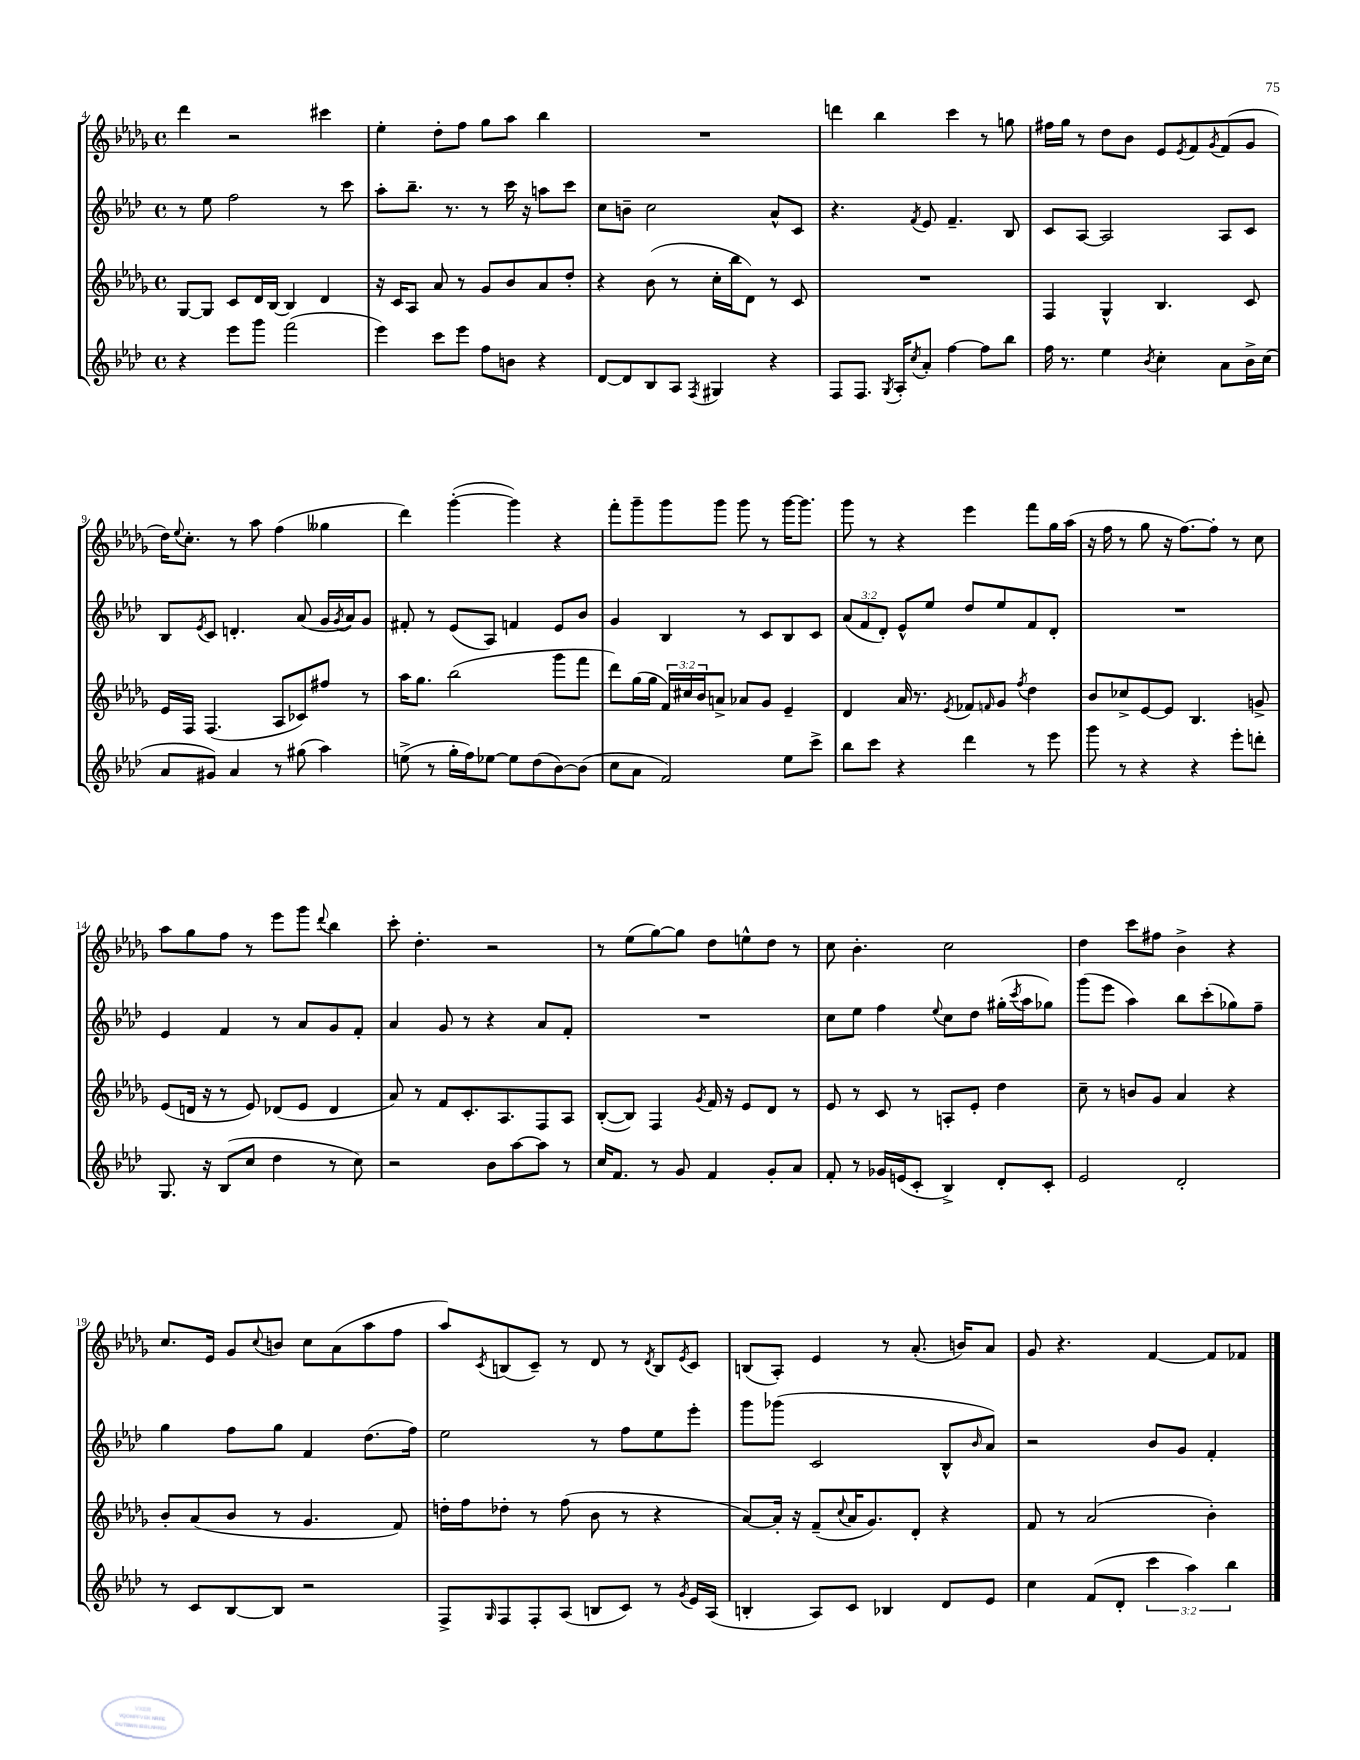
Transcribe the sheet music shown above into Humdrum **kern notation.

**kern	**kern	**kern	**kern
*part4	*part3	*part2	*part1
*staff4	*staff3	*staff2	*staff1
*clefG2	*clefG2	*clefG2	*clefG2
*k[b-e-a-d-]	*k[b-e-a-d-g-]	*k[b-e-a-d-]	*k[b-e-a-d-g-]
*M4/4	*M4/4	*M4/4	*M4/4
*met(c)	*met(c)	*met(c)	*met(c)
=4	=4	=4	=4
4r	[8G-/L	8r	4ddd-\
.	8G-/J]	8ee-\	.
8eee-\L	8c/L	2ff\	2r
8ggg\J	16d-/L	.	.
.	[16B-/JJ	.	.
(2fff\	4B-/]	.	.
.	4d-/	8r	4ccc#X\
.	.	8ccc\	.
=5	=5	=5	=5
4eee-\)	16r	8aa-'\L	4ee-'\
.	16c/KL	.	.
.	8A-/J	8.bb-~\J	.
8ccc\L	8a-/	.	8dd-'\L
.	.	8.r	.
8eee-\J	8r	.	8ff\J
8ff\L	8g-/L	8r	8gg-\L
8bn\J	8b-/	16ccc\	8aa-\J
.	.	16r	.
4r	8a-/	8aan\L	4bb-\
.	8dd-'/J	8ccc\J	.
=6	=6	=6	=6
[8d-/L	4r	8cc\L	1r
8d-/]	.	8bn~\J	.
8B-/	(8b-\	2cc\	.
8A-/J	8r	.	.
8qF/	.	.	.
4G#X/	16cc'\LL	.	.
.	16bb-\J	.	.
.	8d-\J)	.	.
4r	8r	8a-^^/L	.
.	8c/	8c/J	.
=7	=7	=7	=7
8F/L	1r	4.r	4dddn\
8.F/J	.	.	.
.	.	.	4bb-\
8qG/	.	.	.
16A-'/KL	.	.	.
8qcc/	.	8qf/	.
8a-'/J	.	8e-/	.
[4ff\	.	4.f~/	4ccc\
8ff\L]	.	.	8r
8bb-\J	.	8B-/	8ggn\
=8	=8	=8	=8
16ff\	4F/	8c/L	16ff#X\LL
8.r	.	.	16gg-\JJ
.	.	[8A-/J	8r
4ee-\	4G-^^/	2A-/]	8dd-\L
.	.	.	8b-\J
8qb-/	.	.	.
4cc'\	4.B-/	.	8e-/L
.	.	.	8qe-/
.	.	.	8f/
.	.	.	8qg-/
8a-\L	.	8A-/L	(8f/
16b-^\L	8c/	8c/J	8g-/J
(16cc\JJ	.	.	.
!!LO:LB:g=z
=9	=9	=9	=9
8a-/L	16e-/LL	8B-/L	16dd-\KL)
.	.	.	8qqee-/
.	16F/JJ	.	8.cc'\J
.	.	8qe-/	.
8g#X/J)	(4.F/	8c/J	.
4a-/	.	4.dn'/	8r
.	.	.	8aa-\
8r	8A-/L	.	(4ff\
(8gg#X\	8c-X/)	(8a-/	.
4aa-\)	8ff#X/J	16g/LL	4gg--X\
.	.	8qg/	.
.	.	16a-/J)	.
.	8r	8g/J	.
=10	=10	=10	=10
(8een^\	16aa-\KL	8f#X'/	4ddd-\)
.	8.gg-\J	.	.
8r	.	8r	.
16gg'\LL	(2bb-\	(8e-/L	([4ggg-'\
16ff\J)	.	.	.
[8ee-X\J	.	8A-/J)	.
8ee-\L]	.	4fn/	4ggg-\])
(8dd-\	.	.	.
[8b-\)	8ggg-\L	8e-/L	4r
(8b-\J]	8fff\J	8b-/J	.
=11	=11	=11	=11
8cc\L	8ddd-\L)	4g/	8fff'\L
8a-\J	(16gg-\L	.	8ggg-~\
.	16gg-\JJ	.	.
2f/)	24f/LL)	4B-/	8ggg-\
.	24cc#X/	.	.
.	24b-/J	.	.
.	8an^/J	.	8ggg-\J
.	8a-X/L	8r	8ggg-\
.	8g-/J	8c/L	8r
8ee-\L	4e-~/	8B-/	[16ggg-\KL
.	.	.	8.ggg-\J]
8ccc^\J	.	8c/J	.
=12	=12	=12	=12
8bb-\L	4d-/	(12a-/L	8ggg-\
.	.	12f/	.
8ccc\J	.	.	8r
.	.	12d-'/J)	.
4r	16a-/	8e-^^/L	4r
.	8.r	.	.
.	.	8ee-/J	.
.	8qe-/	.	.
4ddd-\	8f-X/L	8dd-/L	4eee-\
.	16qqfn/	.	.
.	8g-/J	8ee-/	.
.	8qff/	.	.
8r	4dd-\	8f/	8fff\L
8eee-\	.	8d-'/J	16gg-\L
.	.	.	(16aa-\JJ
=13	=13	=13	=13
8ggg\	8b-/L	1r	16r
.	.	.	16ff\
8r	8cc-X^/	.	8r
4r	[8e-/	.	8gg-\
.	8e-/J]	.	16r
.	.	.	[8.ff\L)
4r	4.B-/	.	.
.	.	.	8ff'\J]
8eee-'\L	.	.	8r
8dddn'\J	8gn^/	.	8cc\
!!LO:LB:g=z
=14	=14	=14	=14
8.G/	(8e-/L	4e-/	8aa-\L
.	16dn/Jk	.	8gg-\
16r	16r	.	.
(8B-/L	8r	4f/	8ff\J
8cc/J	8e-/)	.	8r
4dd-\	(8d-X/L	8r	8eee-\L
.	8e-/J	8a-/L	8ggg-\J
.	.	.	8qqddd-/
8r	4d-/	8g/	4bb-\
8cc\)	.	8f'/J	.
=15	=15	=15	=15
2r	8a-/)	4a-/	8ccc'\
.	8r	.	4.dd-'\
.	8f/L	8g/	.
.	8.c'/	8r	.
8b-\L	.	4r	2r
.	8.A-/	.	.
[8aa-\	.	.	.
8aa-\J]	8F/	8a-/L	.
8r	8A-/J	8f'/J	.
=16	=16	=16	=16
16cc/KL	([8B-'/L	1r	8r
8.f/J	.	.	.
.	8B-/J])	.	(8ee-\L
8r	4F/	.	[8gg-\)
8g/	.	.	8gg-\J]
.	8qg-/	.	.
4f/	16f/	.	8dd-\L
.	16r	.	.
.	8e-/L	.	8een^^\
8g'/L	8d-/J	.	8dd-\J
8a-/J	8r	.	8r
=17	=17	=17	=17
8f'/	8e-/	8cc\L	8cc\
8r	8r	8ee-\J	4.b-'\
16g-X/LL	8c/	4ff\	.
(16en/J	.	.	.
8c'/J	8r	.	.
.	.	8qqee-/	.
4B-^/)	8An'/L	8cc\L	2cc\
.	8e-'/J	8dd-\J	.
8d-'/L	4dd-\	(16gg#X'\LL	.
.	.	8qccc/	.
.	.	16aa-\J	.
8c'/J	.	8gg-X\J)	.
=18	=18	=18	=18
2e-/	8cc~\	(8ggg\L	4dd-\
.	8r	8eee-\J	.
.	8bn/L	4aa-\)	8ccc\L
.	8g-/J	.	8ff#X\J
2d-'/	4a-/	8bb-\L	4b-^\
.	.	(8ccc'\	.
.	4r	8gg-X\)	4r
.	.	8ff~\J	.
!!LO:LB:g=z
=19	=19	=19	=19
8r	8b-'/L	4gg\	8.cc/L
8c/L	(8a-/	.	.
.	.	.	16e-/Jk
[8B-/	8b-/J	8ff\L	8g-/L
.	.	.	8qqcc/
8B-/J]	8r	8gg\J	8bn/J
2r	4.g-/	4f/	8cc\L
.	.	.	(8a-\
.	.	(8.dd-\L	8aa-\
.	8f/)	.	8ff\J
.	.	16ff\Jk)	.
=20	=20	=20	=20
8F^/L	16ddn'\LL	2ee-\	8aa-/L)
.	16ff\J	.	.
16qqG/	.	.	8qc/
8F/	8dd-X'\J	.	(8Bn/
8F'/	8r	.	8c~/J)
(8A-/J	(8ff\	.	8r
8Bn/L	8b-\	8r	8d-/
8c/J)	8r	8ff\L	8r
.	.	.	8qd-/
8r	4r	8ee-\	8B/L
8qg/	.	.	8qe-/
16e-/LL	.	8eee-'\J	8c/J
(16A-/JJ	.	.	.
=21	=21	=21	=21
4Bn'/	[8a-/L)	8ggg\L	(8Bn/L
.	16a-'/Jk]	(8ggg-X\J	8A-'/J)
.	16r	.	.
8A-/L)	(8f~/L	2c/	4e-/
.	8qqcc/	.	.
8c/J	16a-/K	.	.
.	8.g-/)	.	.
4B-X/	.	.	8r
.	8d-'/J	.	(8.a-'/
8d-/L	4r	8B-^^/L	.
.	.	.	16bn/KL)
.	.	16qqb-/	.
8e-/J	.	8a-/J)	8a-/J
=22	=22	=22	=22
4cc\	8f/	2r	8g-/
.	8r	.	4.r
(8f/L	(2a-/	.	.
8d-'/J	.	.	.
6ccc\	.	8b-/L	[4f/
.	.	8g/J	.
6aa-\)	.	.	.
.	4b-'\)	4f'/	8f/L]
6bb-\	.	.	.
.	.	.	8f-X/J
==	==	==	==
*-	*-	*-	*-
